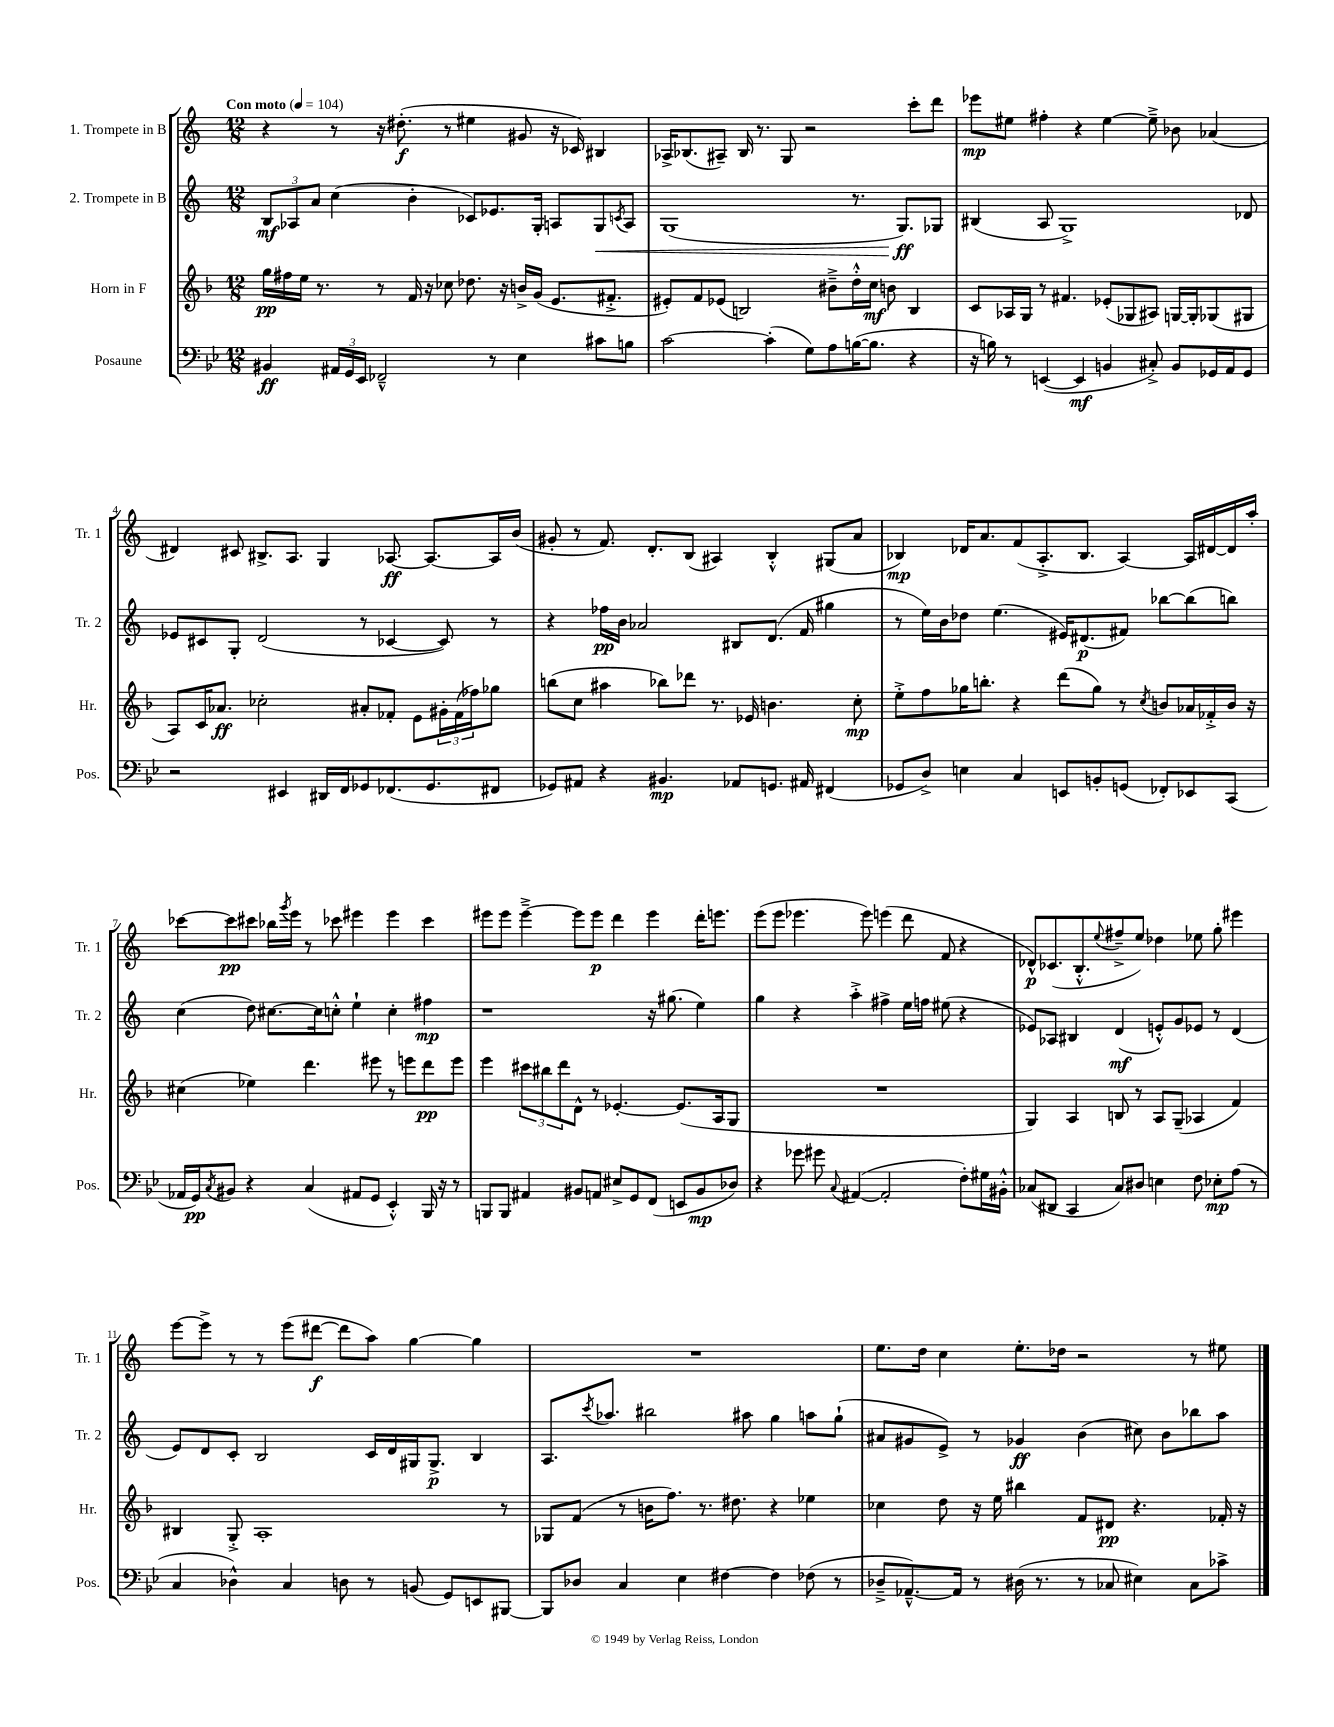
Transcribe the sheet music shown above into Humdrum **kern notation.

**kern	**kern	**kern	**kern
*staff4	*staff3	*staff2	*staff1
*clefF4	*clefG2	*clefG2	*clefG2
*k[b-e-]	*k[b-]	*k[]	*k[]
*M12/8	*M12/8	*M12/8	*M12/8
*MM104	*MM104	*MM104	*MM104
4BB#/	16gg\LL	12B/L	4r
.	16ff#\	.	.
.	.	12A-/	.
.	16ee\JJ	.	.
.	.	12a/J	.
.	8.r	.	.
24AA#/LL	.	(4cc\	8r
24GG/	.	.	.
24EE-/JJ	.	.	.
2FF-~^^/	8r	.	16r
.	.	.	(8.dd#'\
.	16f/	4b'\	.
.	16r	.	.
.	8cc-\	.	8r
.	8.dd-\	8c-/L)	4ee#\
8r	.	8.e-/	.
.	16r	.	.
4E-\	16b^/LL	.	8g#/
.	(16g/JJ	16G'/Jk	.
.	8.e/L	8A/L	16r
.	.	.	16c-/)
8c#\L	.	8G/	4B#/
.	8.f#'^/J	.	.
.	.	8qc/	.
8B\J	.	8A/J	.
=	=	=	=
[2c\	8e#'/L)	(1G	16A-^/LK
.	.	.	(8.B-/
.	8f/	.	.
.	(8e-/J	.	8A#~/J)
.	2B/)	.	16B-/
.	.	.	8.r
(4c'\]	.	.	.
.	.	.	8G/
8G\L)	.	.	2r
8A\	8b#~^\L	.	.
([16B\K	16dd'^^\L	8.r	.
8.B\]J	16cc\JJ	.	.
.	8b\	.	.
.	.	8.G/L)	.
4r	4B/	.	8ccc'\L
.	.	8G-/J	8ddd\J
=	=	=	=
16r	8c/L	(4B#/	8eee-\L
16B\)	.	.	.
8r	16A-/L	.	8ee#\J
.	16G/JJ	.	.
([4EE/	8r	8A/	4ff#'\
.	4.f#/	1G^)	.
4EE/]	.	.	4r
4BB/	(8e-'/L	.	[4ee#\
.	8G-/	.	.
8C#'^/)	8A#/J)	.	8ee#~^\]
8BB/L	[16G/LL	.	8b-\
.	16G'/]J	.	.
16GG-/L	(8G-/	.	(4a-/
16AA/J	.	.	.
8GG-/J	8G#/J	8d-/	.
=	=	=	=
2r	8A/L)	8e-/L	4d#/)
.	16c/K	8c#/	.
.	8.a-/J	.	.
.	.	8G'/J	8c#/
.	2cc-'\	(2d/	8.B#^/L
4EE#/	.	.	.
.	.	.	8.A/J
16DD#/LL	.	.	4G/
16FF/J	.	.	.
8GG-/	8a#'/L	8r	.
(8.FF-/	8f-'/J	[4c-/	[8.A-/
.	8e\L	.	.
8.GG-/	.	.	8.A-/_L
.	24g#'\L	8c-/])	.
.	(24f-\	.	.
.	24ff-\J)	.	.
8FF#/J	8gg-\J	8r	16A-/]L
.	.	.	(16b/JJ
=	=	=	=
8GG-/L)	(8bb\L	4r	8g#'/
8AA#/J	8cc\J	.	8r
4r	4aa#\	16ff-\LL	8.f/)
.	.	16b\JJ	.
.	.	2a-/	.
.	.	.	8.d'/L
4.BB#/	8bb-\L)	.	.
.	8ddd-\J	.	(8B/J
.	8.r	.	4A#/)
8AA-/L	.	8B#/L	.
.	16e-/	.	.
8.GG/J	4.b\	(8.d/J	4B'^^/
16AA#/	.	16f/	.
(4FF#/	.	4gg#\	(8G#/L
.	8cc'\	.	8a/J
=	=	=	=
8GG-/L	8ee'^\L	8r	4B-/)
8D^/J)	8ff\	16ee\LL)	.
.	.	16b\J	.
4E\	16gg-\K	8dd-\J	16d-/LK
.	8.bb'\J	.	8.a/
.	.	(4.ee\	.
4C/	4r	.	(8f/
.	.	.	8.A'^/
8EE/L	(8ddd\L	16e#/LK)	.
.	.	(8.d#/	8.B-/J
8BB'/	8gg-\J)	.	.
(8GG/J	8r	8f#/J)	[4A/)
.	8qcc/	.	.
8FF-'/L)	8b/L	[8bb-\L	.
8EE-/	16a-/L	(8bb-\]	16A/]LL
.	16f-'^/	.	[16d#/
(8CC/J	16b/JJ	8bb\J)	16d#/]
.	16r	.	16aa'/JJ
=	=	=	=
16AA-/LL	(4cc#\	(4cc\	[8ccc-\L
16GG/J)	.	.	.
8qC/	.	.	.
8BB#/J	.	.	8ccc-\]
4r	4ee-\)	8dd\)	8ccc#\J
.	.	[8.cc#\L	16bb-\LL
.	.	.	8qggg/
.	.	.	16eee\JJ
(4C/	4.ddd\	.	8r
.	.	16cc#\]k	.
.	.	8cc'^^\J	8ccc-\
8AA#/L	.	4ee`\	4eee#\
8GG/J	8eee#\	.	.
4EE-'^^/)	8r	4cc'\	4eee#\
.	8eee\L	.	.
16BBB-/	8ddd\	4ff#\	4ccc-\
16r	.	.	.
8r	8eee\J	.	.
=	=	=	=
8BBB/L	4eee\	1r	8eee#\L
8BBB/J	.	.	8eee#\J
4AA#/	12ccc#\L	.	[4eee#~^\
.	12bb#\	.	.
.	12ddd\	.	.
8BB#/L	8d^^\J	.	8eee#\]L
8AA/J	8r	.	8eee#\J
8E#^/L	[4.e-'/	.	4ddd\
8GG/	.	.	.
(8FF/J	.	16r	4eee#\
.	.	(8.gg#\	.
8EE/L	(8.e-/]L	.	.
8BB#/	.	4ee\)	16ddd'\LK
.	16A/k	.	8.eee\J
8D-/J)	8G/J	.	.
=	=	=	=
4r	1.r	4gg\	(8eee\L
.	.	.	8eee\J
8g-\	.	4r	4.eee-\
8g#\	.	.	.
8qqC/	.	.	.
([4AA#/	.	4aa'^\	.
.	.	.	8eee-\)
2AA#'/]	.	4ff#^\	(4eee\
.	.	16ee\LL	8ddd\
.	.	16ff\JJ	.
.	.	(8ee#\	8f/
8F'\L)	.	4r	4r
16G#\L	.	.	.
16BB#'^^\JJ	.	.	.
=	=	=	=
(8C-/L	4G/)	8e-/L)	8d-^^/L)
8DD#/J	.	8A-/J	(8.c-/
4CC/	4A/	4B#/	.
.	.	.	8.B'^^/
.	.	.	8qqee/
8C-/L)	8B/	(4d/	8ff#~^/
8D#/J	8r	.	8ee/J)
4E\	8A/L	8e'^^/L)	4dd-\
.	(8G~/J	8g/	.
8F\	4A-/	8e-/J	8ee-\
8E-'\L	.	8r	8gg'\
(8A\J	4f/)	(4d/	4eee#\
8r	.	.	.
=	=	=	=
4C/	4B#/	8e/L)	[8eee\L
.	.	8d/	8eee^\]J
4D-^^\)	8G'^/	8c'/J	8r
.	1A'	2B/	8r
4C/	.	.	(8eee\L
.	.	.	[8ddd#\J
8D\	.	.	8ddd#\]L
8r	.	16c/LL	8aa\J)
.	.	16d/	.
(8BB/	.	16G#/J	[4gg\
.	.	8.G#^/J	.
8GG/L)	.	.	.
8EE/	.	4B/	4gg\]
[8BBB#/J	8r	.	.
=	=	=	=
8BBB#/]L	8G-/L	8.A/L	1.r
8D-/J	(8f/J	.	.
.	.	8qccc/	.
.	.	8.aa-/J	.
4C/	8r	.	.
.	16b\LK	2bb#\	.
.	8.ff\J)	.	.
4E-\	.	.	.
.	8.r	.	.
[4F#\	.	.	.
.	8.dd#\	.	.
.	.	8aa#\	.
4F#\]	4r	4gg\	.
(8F-\	4ee-\	8aa\L	.
8r	.	(8gg`\J	.
=	=	=	=
8D-~^/L	4cc-\	8a#/L	8.ee\L
[8.AA-~^^/)	.	8g#/	.
.	.	.	16dd\Jk
.	8dd\	8e^/J)	4cc\
16AA-/]Jk	.	.	.
8r	16r	8r	.
.	16ee\	.	.
(16D#\	4bb#\	4g-/	8.ee'\L
8.r	.	.	.
.	.	.	16dd-\Jk
8r	8f/L	(4b\	2r
8C-/	8d#/J	.	.
4E#\)	4.r	8cc#\)	.
.	.	8b\L	.
8C-\L	.	8bb-\	8r
8c-^\J	16f-'/	8aa\J	8ee#\
.	16r	.	.
==	==	==	==
*-	*-	*-	*-
